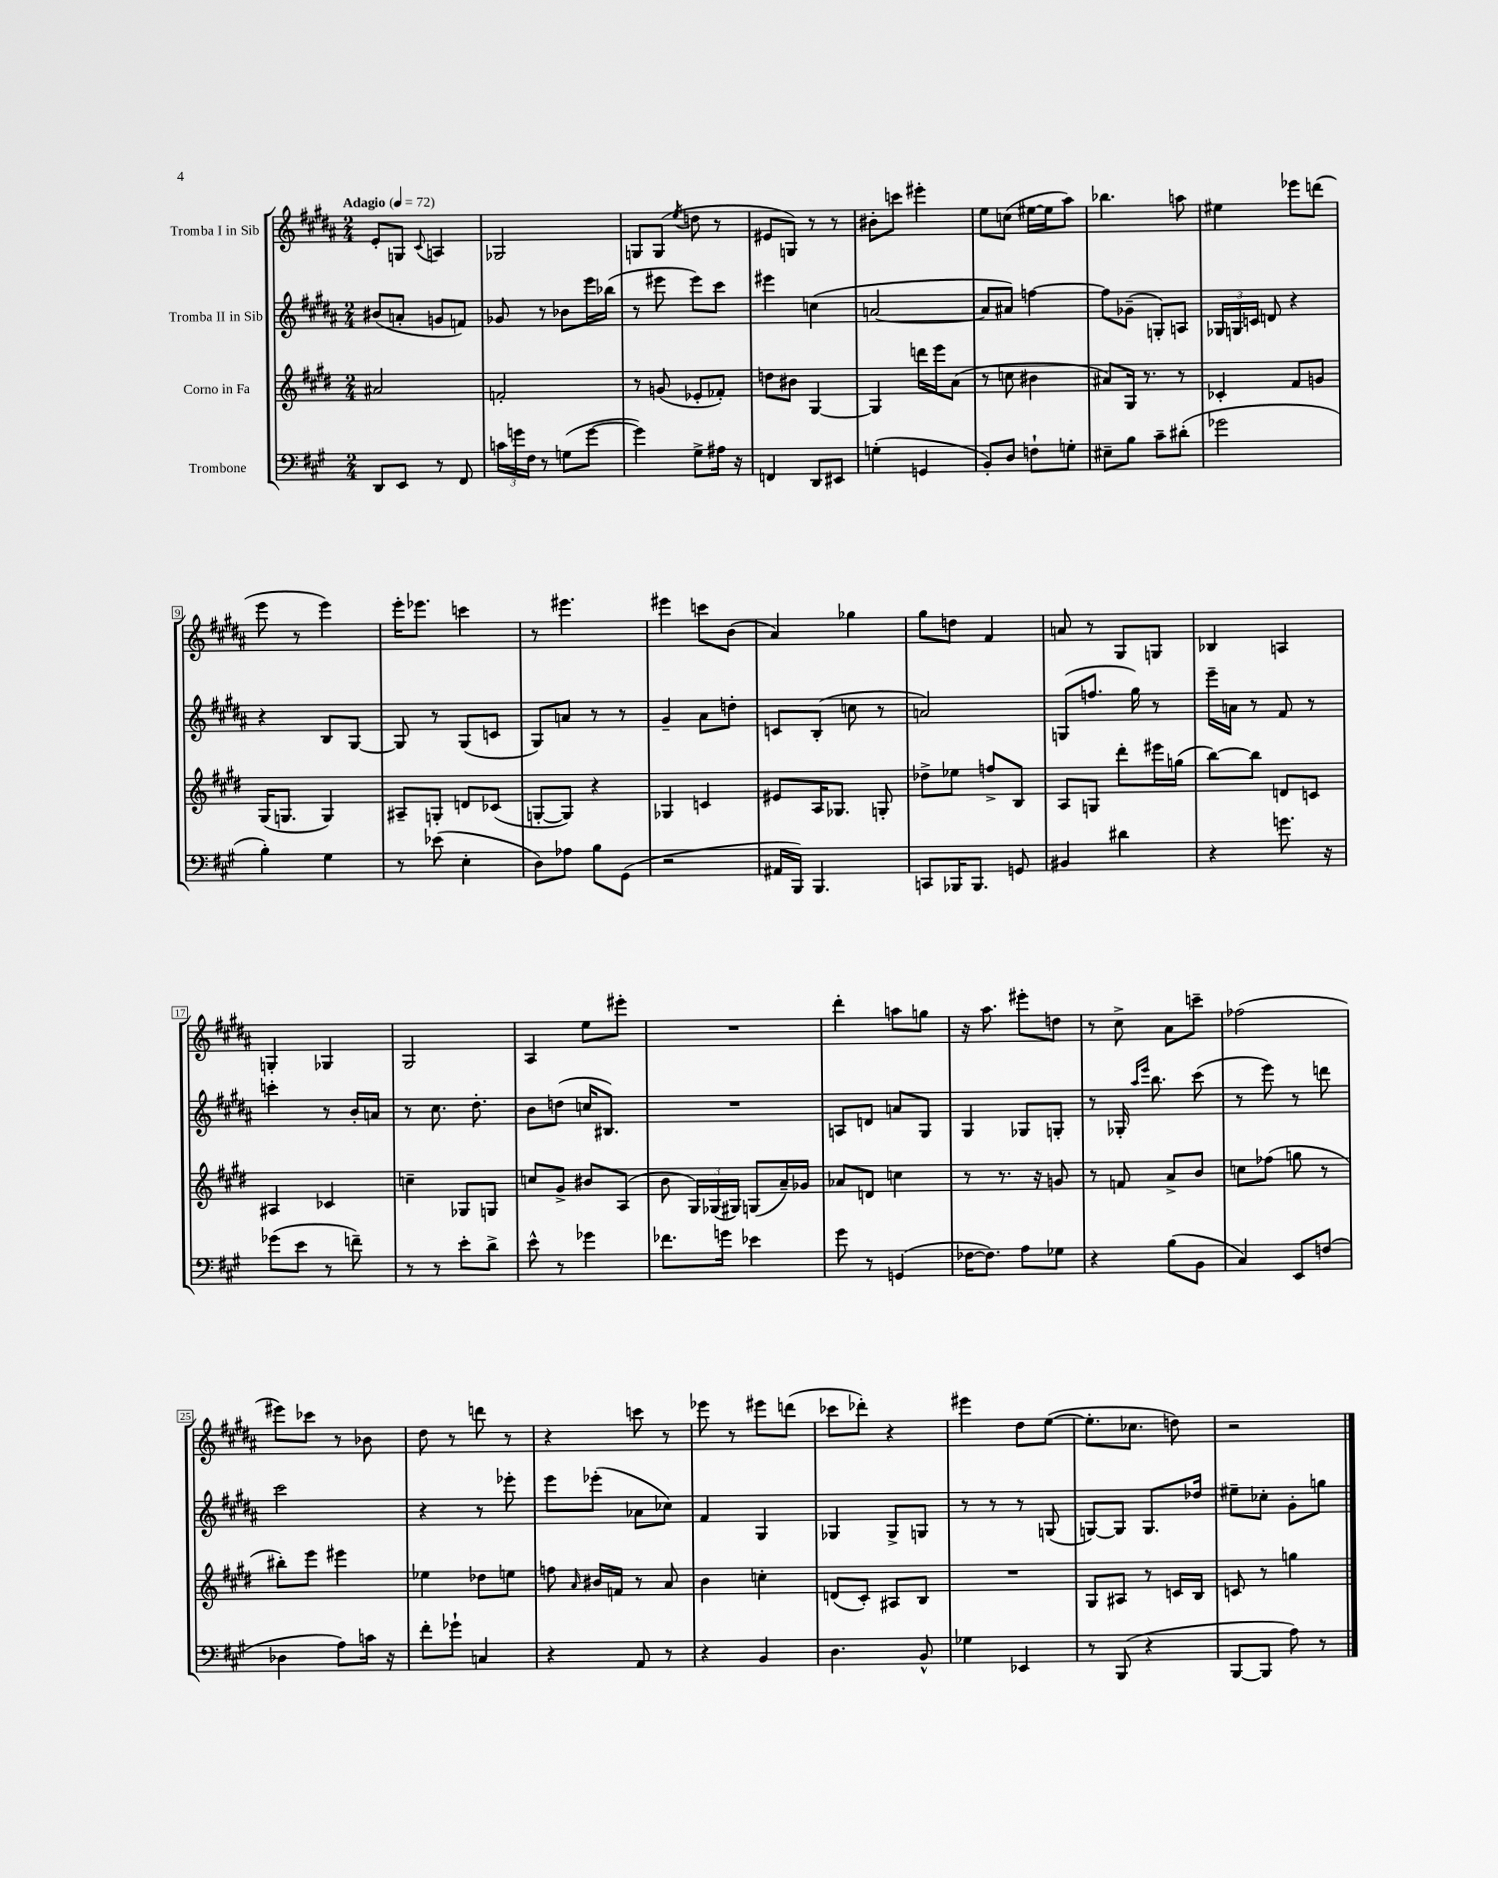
<<
\new StaffGroup <<
\new Staff = "s0" \with { instrumentName = "Tromba I in Sib" } {
    \clef treble \key b \major \numericTimeSignature \time 2/4 \tempo "Adagio" 4 = 72
    \autoBeamOff e'8[-. g8] \appoggiatura { cis'8 } a4 |
    ges2 |
    g8[ g8]( \acciaccatura { e''8 } d''8 r8 |
    eis'8[ g8]) r8 r8 |
    bis'8[-. c'''8] eis'''4-. |
    e''8[ c''8]( eis''16[~ eis''16 ais''8]) |
    bes''4. a''8 |
    eis''4 ees'''8[ d'''8]( |
    e'''8 r8 e'''4) |
    e'''16[-. ees'''8.] c'''4 |
    r8 eis'''4. |
    eis'''4 c'''8[ b'8]( |
    ais'4) ges''4 |
    gis''8[ d''8] fis'4 |
    a'8 r8 gis8[ g8] |
    bes4 a4 |
    g4-. ges4 |
    gis2 |
    ais4 e''8[ eis'''8]-. |
    R2 |
    dis'''4-. a''8[ g''8] |
    r16 ais''8. eis'''8[-. d''8] |
    r8 cis''8-> ais'8[ c'''8]-- |
    fes''2( |
    eis'''8[) ces'''8] r8 bes'8 |
    dis''8 r8 d'''8 r8 |
    r4 c'''8 r8 |
    ees'''8 r8 eis'''8[ d'''8]( |
    ces'''8[ des'''8]-.) r4 |
    eis'''4 dis''8[ e''8]~( |
    e''8.[-. ces''8.] d''8) |
    r2 \bar "|." |
}
\new Staff = "s1" \with { instrumentName = "Tromba II in Sib" } {
    \clef treble \key b \major \numericTimeSignature \time 2/4
    \autoBeamOff bis'8[( a'8]-. g'8[ f'8]) |
    ges'8 r8 bes'8[ e'''16 bes''16]( |
    r8 eis'''8 eis'''8[) cis'''8] |
    eis'''4 c''4( |
    a'2~ |
    a'8[ ais'8]) f''4~ |
    f''8[ ges'8]--( g8[-.) a8] |
    \tuplet 3/2 { ges16[ g16 c'16] } d'8 r4 |
    r4 b8[ gis8]~ |
    gis8 r8 gis8[( c'8] |
    gis8[) a'8] r8 r8 |
    gis'4-- ais'8[ d''8]-. |
    c'8[ b8]-.( c''8 r8 |
    a'2) |
    g8[( f''8.] gis''16) r8 |
    e'''16[-- a'16] r8 fis'8 r8 |
    c'''4-. r8 b'16[-. a'16] |
    r8 cis''8. dis''8.-. |
    b'8[ d''8]( c''16[ bis8.]) |
    R2 |
    a8[ d'8] a'8[ gis8] |
    gis4 ges8[ g8]-. |
    r8 ges16-. \grace { ais''16[ e'''16] } b''8. cis'''8( |
    r8 e'''8) r8 d'''8 |
    cis'''2 |
    r4 r8 ees'''8-. |
    e'''8[ ees'''8]-.( aes'8[ ces''8]) |
    fis'4 gis4 |
    ges4 ges8[-> g8] |
    r8 r8 r8 g8( |
    g8[~) g8] g8.[ des''16] |
    eis''8[-- ces''8]-. gis'8[-. g''8] \bar "|." |
}
\new Staff = "s2" \with { instrumentName = "Corno in Fa" } {
    \clef treble \key e \major \numericTimeSignature \time 2/4
    \autoBeamOff ais'2 |
    f'2-. |
    r8 g'8( ees'8[-. fes'8]-.) |
    d''8[ bis'8] gis4~ |
    gis4 d'''16[ e'''16 a'8]( |
    r8 c''8 bis'4 |
    ais'8[) gis16] r8. r8 |
    ces'4-. fis'8[ g'8] |
    gis16[( g8.] g4) |
    ais8[-- g8]-. d'8[ ces'8]( |
    g8[~-. g8]) r4 |
    ges4 c'4 |
    eis'8[ a16 ges8.] g8-. |
    des''8[-> ees''8] f''8[-> b8] |
    a8[ g8] dis'''8[-. eis'''16 g''16]( |
    b''8[~) b''8] d'8[ c'8] |
    ais4 ces'4 |
    c''4-- ges8[ g8] |
    c''8[ gis'8]-> bis'8[ a8]( |
    b'8 \tuplet 3/2 { gis16[) ges16( gis16]) } g8[( a'16--) ges'16] |
    aes'8[ d'8] c''4 |
    r8 r8. r16 g'8 |
    r8 f'8 a'8[-> b'8] |
    c''8[ fes''8]( g''8 r8 |
    bis''8[-.) e'''8] eis'''4 |
    ees''4 des''8[ e''8] |
    f''8 \grace { a'16 } bis'16[ f'16] r8 a'8 |
    b'4 c''4-. |
    d'8[( cis'8]-.) ais8[ b8] |
    R2 |
    gis8[ ais8] r8 c'16[ b16] |
    c'8 r8 g''4 \bar "|." |
}
\new Staff = "s3" \with { instrumentName = "Trombone" } {
    \clef bass \key a \major \numericTimeSignature \time 2/4
    \autoBeamOff d,8[ e,8] r8 fis,8 |
    \tuplet 3/2 { c'16[ g'16 fis16] } r8 g8[( g'8]~ |
    g'4) gis8[-> ais16] r16 |
    f,4 d,8[ eis,8] |
    g4-.( g,4 |
    b,8[-.) d8] f8[-! g8]-. |
    eis8[-- b8] cis'8[-- dis'8]-.( |
    ges'2 |
    b4-.) gis4 |
    r8 ees'8( e4-. |
    d8[) aes8] b8[ gis,8]( |
    r2 |
    ais,16[ b,,16]) b,,4. |
    c,8[ bes,,16 bes,,8.] g,8 |
    bis,4 dis'4 |
    r4 g'8. r16 |
    ges'8[( e'8] r8 f'8--) |
    r8 r8 e'8[-. d'8]-> |
    e'8-^ r8 ges'4 |
    fes'8.[ g'16] ees'4 |
    gis'8 r8 g,4( |
    fes16[~ fes8.]) a8[ ges8] |
    r4 b8[( b,8] |
    cis4) e,8[ f8]( |
    des4 a8[) c'16] r16 |
    fis'8[-. ges'8]-! c4 |
    r4 a,8 r8 |
    r4 b,4 |
    d4. b,8-^ |
    ges4 ees,4 |
    r8 b,,8( r4 |
    b,,8[~ b,,8] a8) r8 \bar "|." |
}
>>
>>
\layout { \context { \Score \override BarNumber.stencil = #(make-stencil-boxer 0.1 0.3 ly:text-interface::print) } }
